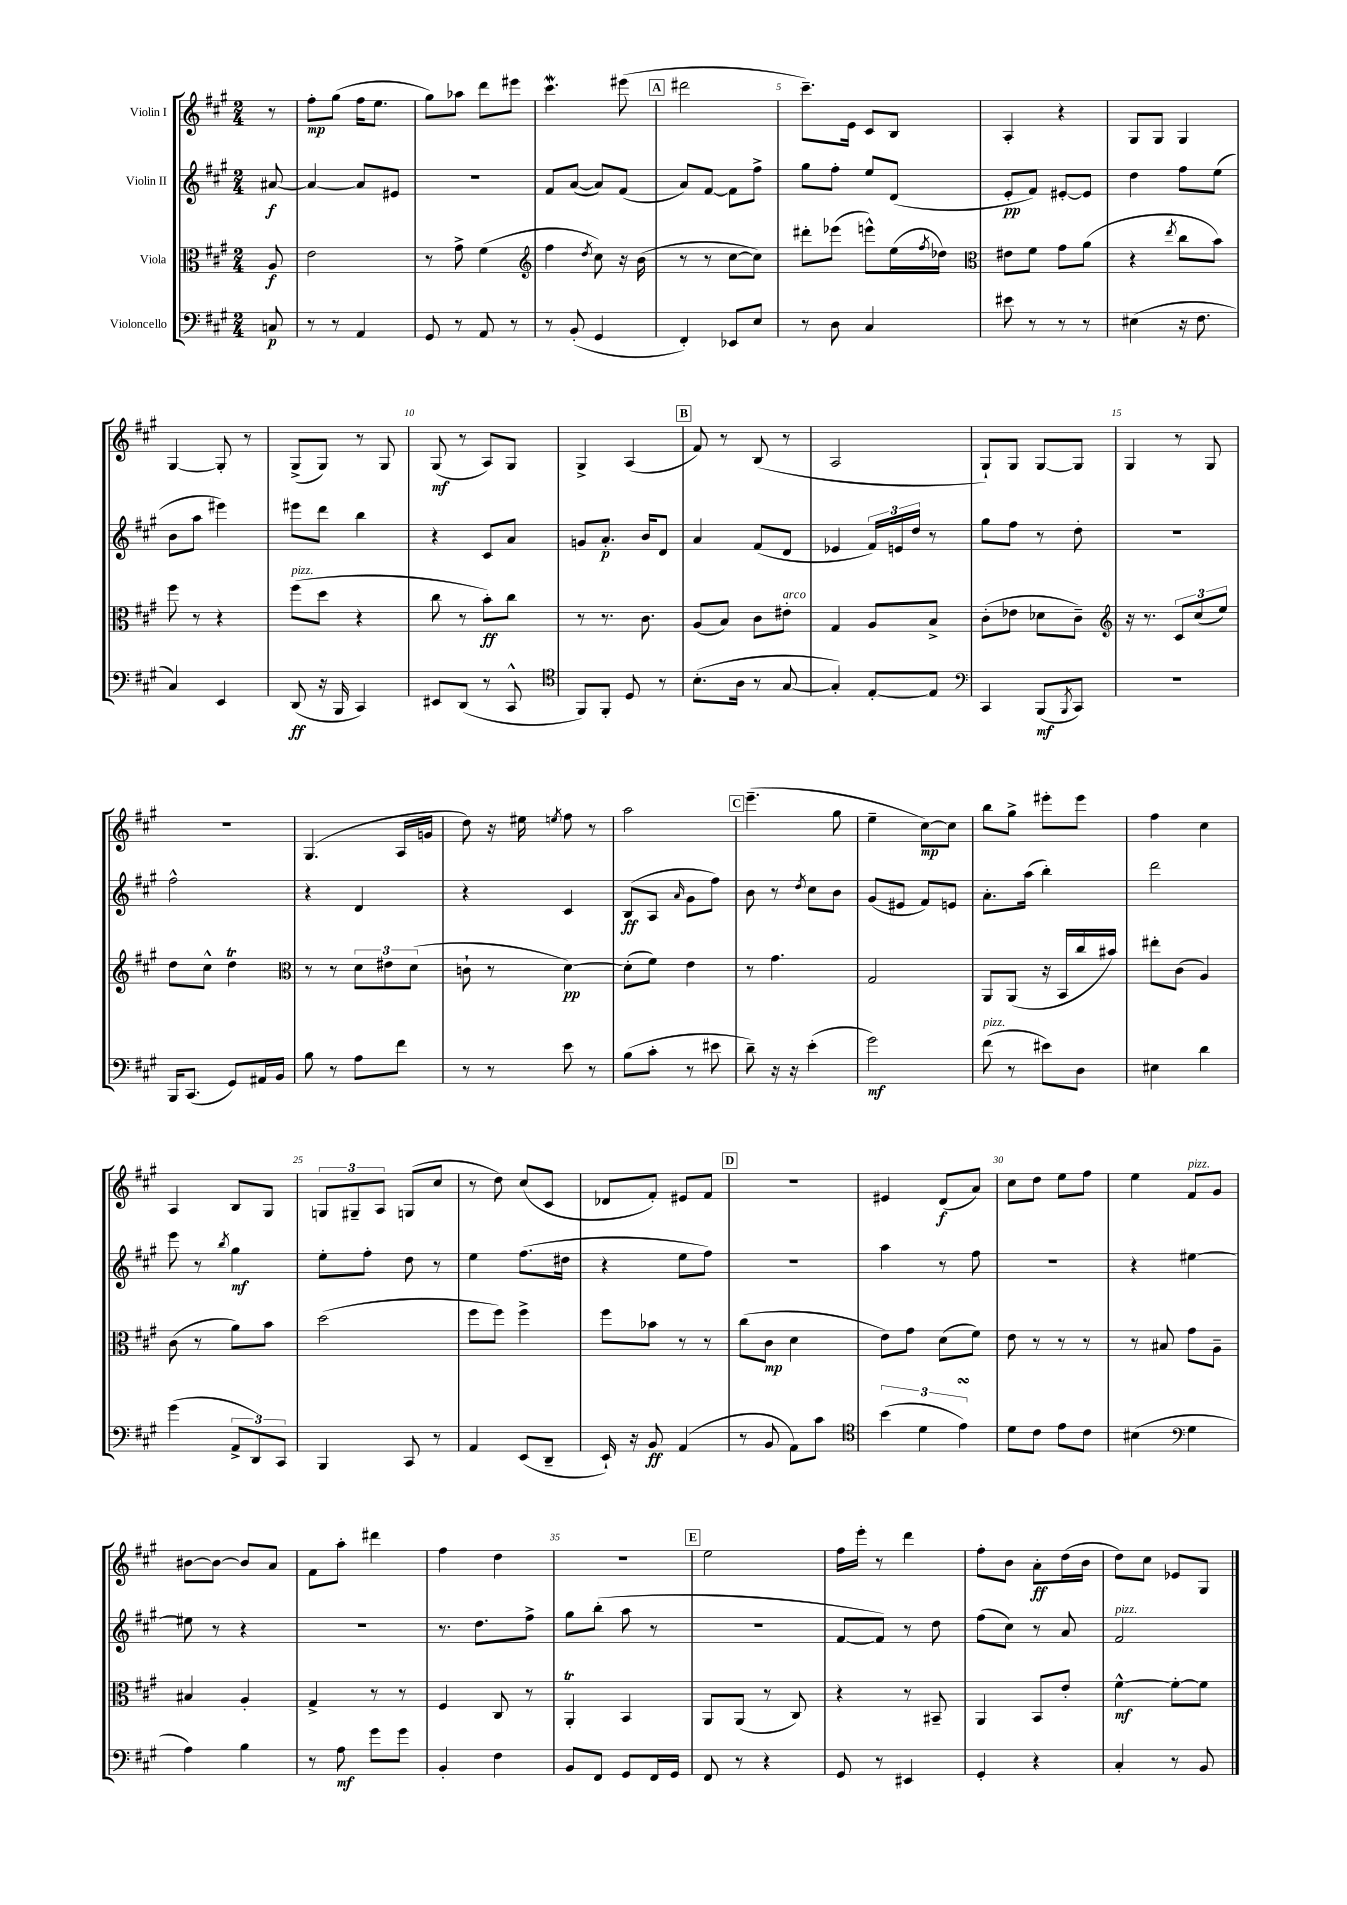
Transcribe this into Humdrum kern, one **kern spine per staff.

**kern	**dynam	**kern	**dynam	**kern	**dynam	**kern	**dynam
*part4	*part4	*part3	*part3	*part2	*part2	*part1	*part1
*staff4	*staff4	*staff3	*staff3	*staff2	*staff2	*staff1	*staff1
*I"Violoncello	*	*I"Viola	*	*I"Violin II	*	*I"Violin I	*
*clefF4	*	*clefC3	*	*clefG2	*	*clefG2	*
*k[f#c#g#]	*	*k[f#c#g#]	*	*k[f#c#g#]	*	*k[f#c#g#]	*
*M2/4	*	*M2/4	*	*M2/4	*	*M2/4	*
=	=	=	=	=	=	=	=
8Cn/	p	8A/	f	[8a#X/	f	8r	.
=1	=1	=1	=1	=1	=1	=1	=1
8r	.	2e\	.	4a#/_	.	8ff#'\L	mp
8r	.	.	.	.	.	(8gg#\J	.
4AA/	.	.	.	8a#/L]	.	16ff#\KL	.
.	.	.	.	.	.	8.ee\J	.
.	.	.	.	8e#X/J	.	.	.
=2	=2	=2	=2	=2	=2	=2	=2
8GG#/	.	8r	.	2r	.	8gg#\L)	.
8r	.	8g#^\	.	.	.	8aa-X\J	.
8AA/	.	(4f#\	.	.	.	8ddd\L	.
8r	.	.	.	.	.	8eee#X\J	.
=3	=3	=3	=3	=3	=3	=3	=3
*	*	*clefG2	*	*	*	*	*
8r	.	4ff#\	.	8f#/L	.	4.ccc#W\	.
(8BB'/	.	.	.	([8a/J	.	.	.
.	.	8qdd/	.	.	.	.	.
4GG#/	.	8cc#\)	.	8a/L])	.	.	.
.	.	16r	.	(8f#/J	.	(8eee#X\	.
.	.	(16b\	.	.	.	.	.
!!LO:REH:place=s1:t=A
=4	=4	=4	=4	=4	=4	=4	=4
4FF#'/)	.	8r	.	8a/L)	.	2ddd#X\	.
.	.	8r	.	[8f#/J	.	.	.
8EE-X/L	.	[8cc#\L	.	8f#\L]	.	.	.
8E/J	.	8cc#\J])	.	8ff#^\J	.	.	.
=5	=5	=5	=5	=5	=5	=5	=5
8r	.	8ddd#X'\L	.	8gg#\L	.	8.ccc#~\L)	.
8D\	.	(8eee-X\J	.	8ff#'\J	.	.	.
.	.	.	.	.	.	16e\Jk	.
4C#/	.	8eeen^^\L)	.	8ee/L	.	8c#/L	.
.	.	(16ee\L	.	(8d/J	.	8B/J	.
.	.	8qff#/	.	.	.	.	.
.	.	16dd-X\JJ)	.	.	.	.	.
=6	=6	=6	=6	=6	=6	=6	=6
*	*	*clefC3	*	*	*	*	*
8e#X\	.	8e#X\L	.	8e'/L	pp	4A'/	.
8r	.	8f#\J	.	8f#/J)	.	.	.
8r	.	8g#\L	.	[8e#X'/L	.	4r	.
8r	.	(8a\J	.	8e#/J]	.	.	.
=7	=7	=7	=7	=7	=7	=7	=7
(4E#X\	.	4r	.	4dd\	.	8G#/L	.
.	.	.	.	.	.	8G#/J	.
.	.	8qee/	.	.	.	.	.
16r	.	8cc#\L	.	8ff#\L	.	4G#/	.
8.F#\	.	.	.	.	.	.	.
.	.	8b\J)	.	(8ee\J	.	.	.
!!LO:LB:g=z
=8	=8	=8	=8	=8	=8	=8	=8
4C#/)	.	8ff#\	.	8b\L	.	[4G#/	.
.	.	8r	.	8aa\J	.	.	.
4EE/	.	4r	.	4eee#X\)	.	8G#'/]	.
.	.	.	.	.	.	8r	.
=9	=9	=9	=9	=9	=9	=9	=9
!	!	!LO:TX:a:i:t=pizz.	!	!	!	!	!
(8DD/	ff	(8ff#\L	.	8eee#X\L	.	(8G#^/L	.
16r	.	8dd\J	.	8ddd\J	.	8G#/J)	.
16BBB/	.	.	.	.	.	.	.
4CC#/)	.	4r	.	4bb\	.	8r	.
.	.	.	.	.	.	8G#/	.
=10	=10	=10	=10	=10	=10	=10	=10
8EE#X/L	.	8cc#\	.	4r	.	(8G#/	mf
(8DD/J	.	8r	.	.	.	8r	.
8r	.	8b'\L)	ff	8c#/L	.	8A/L)	.
8CC#^^/	.	8cc#\J	.	8a/J	.	8G#/J	.
=11	=11	=11	=11	=11	=11	=11	=11
*clefC4	*	*	*	*	*	*	*
8FF#/L)	.	8r	.	8gn/L	.	4G#^/	.
8FF#'/J	.	8.r	.	8.a'/J	p	.	.
8D/	.	.	.	.	.	(4A/	.
.	.	8.c#\	.	16b/KL	.	.	.
8r	.	.	.	8d/J	.	.	.
!!LO:REH:place=s1:t=B
=12	=12	=12	=12	=12	=12	=12	=12
(8.B'\L	.	(8A/L	.	4a/	.	8f#/)	.
.	.	8B/J)	.	.	.	8r	.
16A\Jk	.	.	.	.	.	.	.
8r	.	8c#\L	.	(8f#/L	.	(8B/	.
!	!	!LO:TX:a:i:t=arco	!	!	!	!	!
[8G#/	.	8e#X'\J	.	8d/J	.	8r	.
=13	=13	=13	=13	=13	=13	=13	=13
4G#'/])	.	4G#/	.	4e-X/	.	2A/	.
[8E'/L	.	8A/L	.	24f#/LL)	.	.	.
.	.	.	.	24en/	.	.	.
.	.	.	.	24dd/JJ	.	.	.
8E/J]	.	8B^/J	.	8r	.	.	.
=14	=14	=14	=14	=14	=14	=14	=14
*clefF4	*	*	*	*	*	*	*
4CC#/	.	(8c#'\L	.	8gg#\L	.	8G#`/L)	.
.	.	8e-X\J	.	8ff#\J	.	8G#/J	.
(8BBB/L	mf	8d-X\L	.	8r	.	[8G#/L	.
8qBBB/	.	.	.	.	.	.	.
8CC#/J)	.	8c#~\J)	.	8dd'\	.	8G#/J]	.
=15	=15	=15	=15	=15	=15	=15	=15
*	*	*clefG2	*	*	*	*	*
2r	.	16r	.	2r	.	4G#/	.
.	.	8.r	.	.	.	.	.
.	.	12c#/L	.	.	.	8r	.
.	.	(12cc#/	.	.	.	.	.
.	.	.	.	.	.	8G#/	.
.	.	12ee/J)	.	.	.	.	.
!!LO:LB:g=z
=16	=16	=16	=16	=16	=16	=16	=16
16BBB/KL	.	8dd\L	.	2ff#^^\	.	2r	.
(8.CC#/J	.	.	.	.	.	.	.
.	.	8cc#^^\J	.	.	.	.	.
8GG#/L)	.	4ddT\	.	.	.	.	.
16AA#X/L	.	.	.	.	.	.	.
16BB/JJ	.	.	.	.	.	.	.
=17	=17	=17	=17	=17	=17	=17	=17
*	*	*clefC3	*	*	*	*	*
8B\	.	8r	.	4r	.	(4.G#/	.
8r	.	8r	.	.	.	.	.
8A\L	.	12d\L	.	4d/	.	.	.
.	.	12e#X\	.	.	.	.	.
8f#\J	.	.	.	.	.	16A/LL	.
.	.	(12d\J	.	.	.	.	.
.	.	.	.	.	.	16gn/JJ	.
=18	=18	=18	=18	=18	=18	=18	=18
8r	.	8cn`\	.	4r	.	8dd\)	.
8r	.	8r	.	.	.	16r	.
.	.	.	.	.	.	16ee#X\	.
.	.	.	.	.	.	8qeen/	.
8e\	.	[4d\)	pp	4c#/	.	8ff#\	.
8r	.	.	.	.	.	8r	.
=19	=19	=19	=19	=19	=19	=19	=19
(8B\L	.	(8d'\L]	.	(8B/L	ff	2aa\	.
8c#'\J	.	8f#\J)	.	8A/J	.	.	.
.	.	.	.	16qqa/	.	.	.
8r	.	4e\	.	8g#\L	.	.	.
8e#X\	.	.	.	8ff#\J)	.	.	.
!!LO:REH:place=s1:t=C
=20	=20	=20	=20	=20	=20	=20	=20
8d~\)	.	8r	.	8b\	.	(4.eee~\	.
16r	.	4.g#\	.	8r	.	.	.
16r	.	.	.	.	.	.	.
.	.	.	.	8qdd/	.	.	.
(4e'\	.	.	.	8cc#\L	.	.	.
.	.	.	.	8b\J	.	8gg#\	.
=21	=21	=21	=21	=21	=21	=21	=21
2g#\)	mf	2G#/	.	(8g#/L	.	4ee~\	.
.	.	.	.	8e#X/J	.	.	.
.	.	.	.	8f#/L)	.	[8cc#\L)	mp
.	.	.	.	8en/J	.	8cc#\J]	.
=22	=22	=22	=22	=22	=22	=22	=22
!LO:TX:a:i:t=pizz.	!	!	!	!	!	!	!
(8f#\	.	8AA/L	.	8.a'\L	.	8bb\L	.
8r	.	(8AA/J	.	.	.	8gg#^\J	.
.	.	.	.	(16aa\Jk	.	.	.
8e#X\L)	.	16r	.	4bb'\)	.	8eee#X'\L	.
.	.	16BB/LL	.	.	.	.	.
8D\J	.	16cc#/	.	.	.	8eee#\J	.
.	.	16b#X/JJ)	.	.	.	.	.
=23	=23	=23	=23	=23	=23	=23	=23
4E#X\	.	8ee#X'\L	.	2ddd\	.	4ff#\	.
.	.	(8c#\J	.	.	.	.	.
4d\	.	4A/)	.	.	.	4cc#\	.
!!LO:LB:g=z
=24	=24	=24	=24	=24	=24	=24	=24
(4g#\	.	(8c#\	.	8eee\	.	4A/	.
.	.	8r	.	8r	.	.	.
.	.	.	.	8qbb/	.	.	.
12AA^/L	.	8a\L)	.	4gg#\	mf	8B/L	.
12DD/)	.	.	.	.	.	.	.
.	.	8b\J	.	.	.	8G#/J	.
12CC#/J	.	.	.	.	.	.	.
=25	=25	=25	=25	=25	=25	=25	=25
4BBB/	.	(2dd\	.	8ee'\L	.	12Gn/L	.
.	.	.	.	.	.	12G#X~/	.
.	.	.	.	8ff#'\J	.	.	.
.	.	.	.	.	.	12A/J	.
8CC#/	.	.	.	8dd\	.	(8Gn/L	.
8r	.	.	.	8r	.	8cc#/J	.
=26	=26	=26	=26	=26	=26	=26	=26
4AA/	.	8ff#\L	.	4ee\	.	8r	.
.	.	8ff#\J)	.	.	.	8dd\)	.
(8EE/L	.	4ff#^\	.	(8.ff#\L	.	(8cc#/L	.
8DD~/J	.	.	.	.	.	8c#/J	.
.	.	.	.	16dd#X\Jk	.	.	.
=27	=27	=27	=27	=27	=27	=27	=27
16EE`/)	.	8ff#\L	.	4r	.	8d-X/L	.
16r	.	.	.	.	.	.	.
8BB/	ff	8b-X\J	.	.	.	8f#'/J)	.
(4AA/	.	8r	.	8ee\L	.	8e#X/L	.
.	.	8r	.	8ff#\J)	.	8f#/J	.
!!LO:REH:place=s1:t=D
=28	=28	=28	=28	=28	=28	=28	=28
8r	.	(8cc#\L	.	2r	.	2r	.
8BB/	.	8c#\J	mp	.	.	.	.
8AA\L)	.	4d\	.	.	.	.	.
8c#\J	.	.	.	.	.	.	.
=29	=29	=29	=29	=29	=29	=29	=29
*clefC4	*	*	*	*	*	*	*
(6b\	.	8e\L)	.	4aa\	.	4e#X/	.
.	.	8g#\J	.	.	.	.	.
6d\	.	.	.	.	.	.	.
.	.	(8d\L	.	8r	.	(8d/L	f
6esSSS\)	.	.	.	.	.	.	.
.	.	8f#\J)	.	8ff#\	.	8a/J)	.
=30	=30	=30	=30	=30	=30	=30	=30
8d\L	.	8e\	.	2r	.	8cc#\L	.
8c#\J	.	8r	.	.	.	8dd\J	.
8e\L	.	8r	.	.	.	8ee\L	.
8c#\J	.	8r	.	.	.	8ff#\J	.
=31	=31	=31	=31	=31	=31	=31	=31
(4B#X\	.	8r	.	4r	.	4ee\	.
.	.	8B#X/	.	.	.	.	.
*clefF4	*	*	*	*	*	*	*
!	!	!	!	!	!	!LO:TX:a:i:t=pizz.	!
4G#\	.	8g#\L	.	[4ee#X\	.	8f#/L	.
.	.	8A~\J	.	.	.	8g#/J	.
!!LO:LB:g=z
=32	=32	=32	=32	=32	=32	=32	=32
4A\)	.	4B#X/	.	8ee#X\]	.	[8b#X\L	.
.	.	.	.	8r	.	8b#\J_	.
4B\	.	4A'/	.	4r	.	8b#/L]	.
.	.	.	.	.	.	8a/J	.
=33	=33	=33	=33	=33	=33	=33	=33
8r	.	4G#^/	.	2r	.	8f#\L	.
8A\	mf	.	.	.	.	8aa'\J	.
8g#\L	.	8r	.	.	.	4ddd#X\	.
8g#\J	.	8r	.	.	.	.	.
=34	=34	=34	=34	=34	=34	=34	=34
4BB'/	.	4F#/	.	8.r	.	4ff#\	.
.	.	.	.	8.dd\L	.	.	.
4F#\	.	8C#/	.	.	.	4dd\	.
.	.	8r	.	8ff#^\J	.	.	.
=35	=35	=35	=35	=35	=35	=35	=35
8BB/L	.	4AAT'/	.	8gg#\L	.	2r	.
8FF#/J	.	.	.	(8bb'\J	.	.	.
8GG#/L	.	4BB/	.	8aa\	.	.	.
16FF#/L	.	.	.	8r	.	.	.
16GG#/JJ	.	.	.	.	.	.	.
!!LO:REH:place=s1:t=E
=36	=36	=36	=36	=36	=36	=36	=36
8FF#/	.	8AA/L	.	2r	.	2ee\	.
8r	.	(8AA/J	.	.	.	.	.
4r	.	8r	.	.	.	.	.
.	.	8C#/)	.	.	.	.	.
=37	=37	=37	=37	=37	=37	=37	=37
8GG#/	.	4r	.	[8f#/L	.	16ff#\LL	.
.	.	.	.	.	.	16eee'\JJ	.
8r	.	.	.	8f#/J])	.	8r	.
4EE#X/	.	8r	.	8r	.	4ddd\	.
.	.	8BB#X~/	.	8dd\	.	.	.
=38	=38	=38	=38	=38	=38	=38	=38
4GG#'/	.	4AA/	.	(8ff#\L	.	8ff#'\L	.
.	.	.	.	8cc#\J)	.	8b\J	.
4r	.	8BB/L	.	8r	.	8a'\L	ff
.	.	8e'/J	.	8a/	.	(16dd\L	.
.	.	.	.	.	.	16b\JJ	.
=39	=39	=39	=39	=39	=39	=39	=39
!	!	!	!	!LO:TX:a:i:t=pizz.	!	!	!
4C#'/	.	[4f#^^\	mf	2f#/	.	8dd\L)	.
.	.	.	.	.	.	8cc#\J	.
8r	.	8f#'\L_	.	.	.	8e-X/L	.
8BB/	.	8f#\J]	.	.	.	8G#/J	.
==	==	==	==	==	==	==	==
*-	*-	*-	*-	*-	*-	*-	*-
